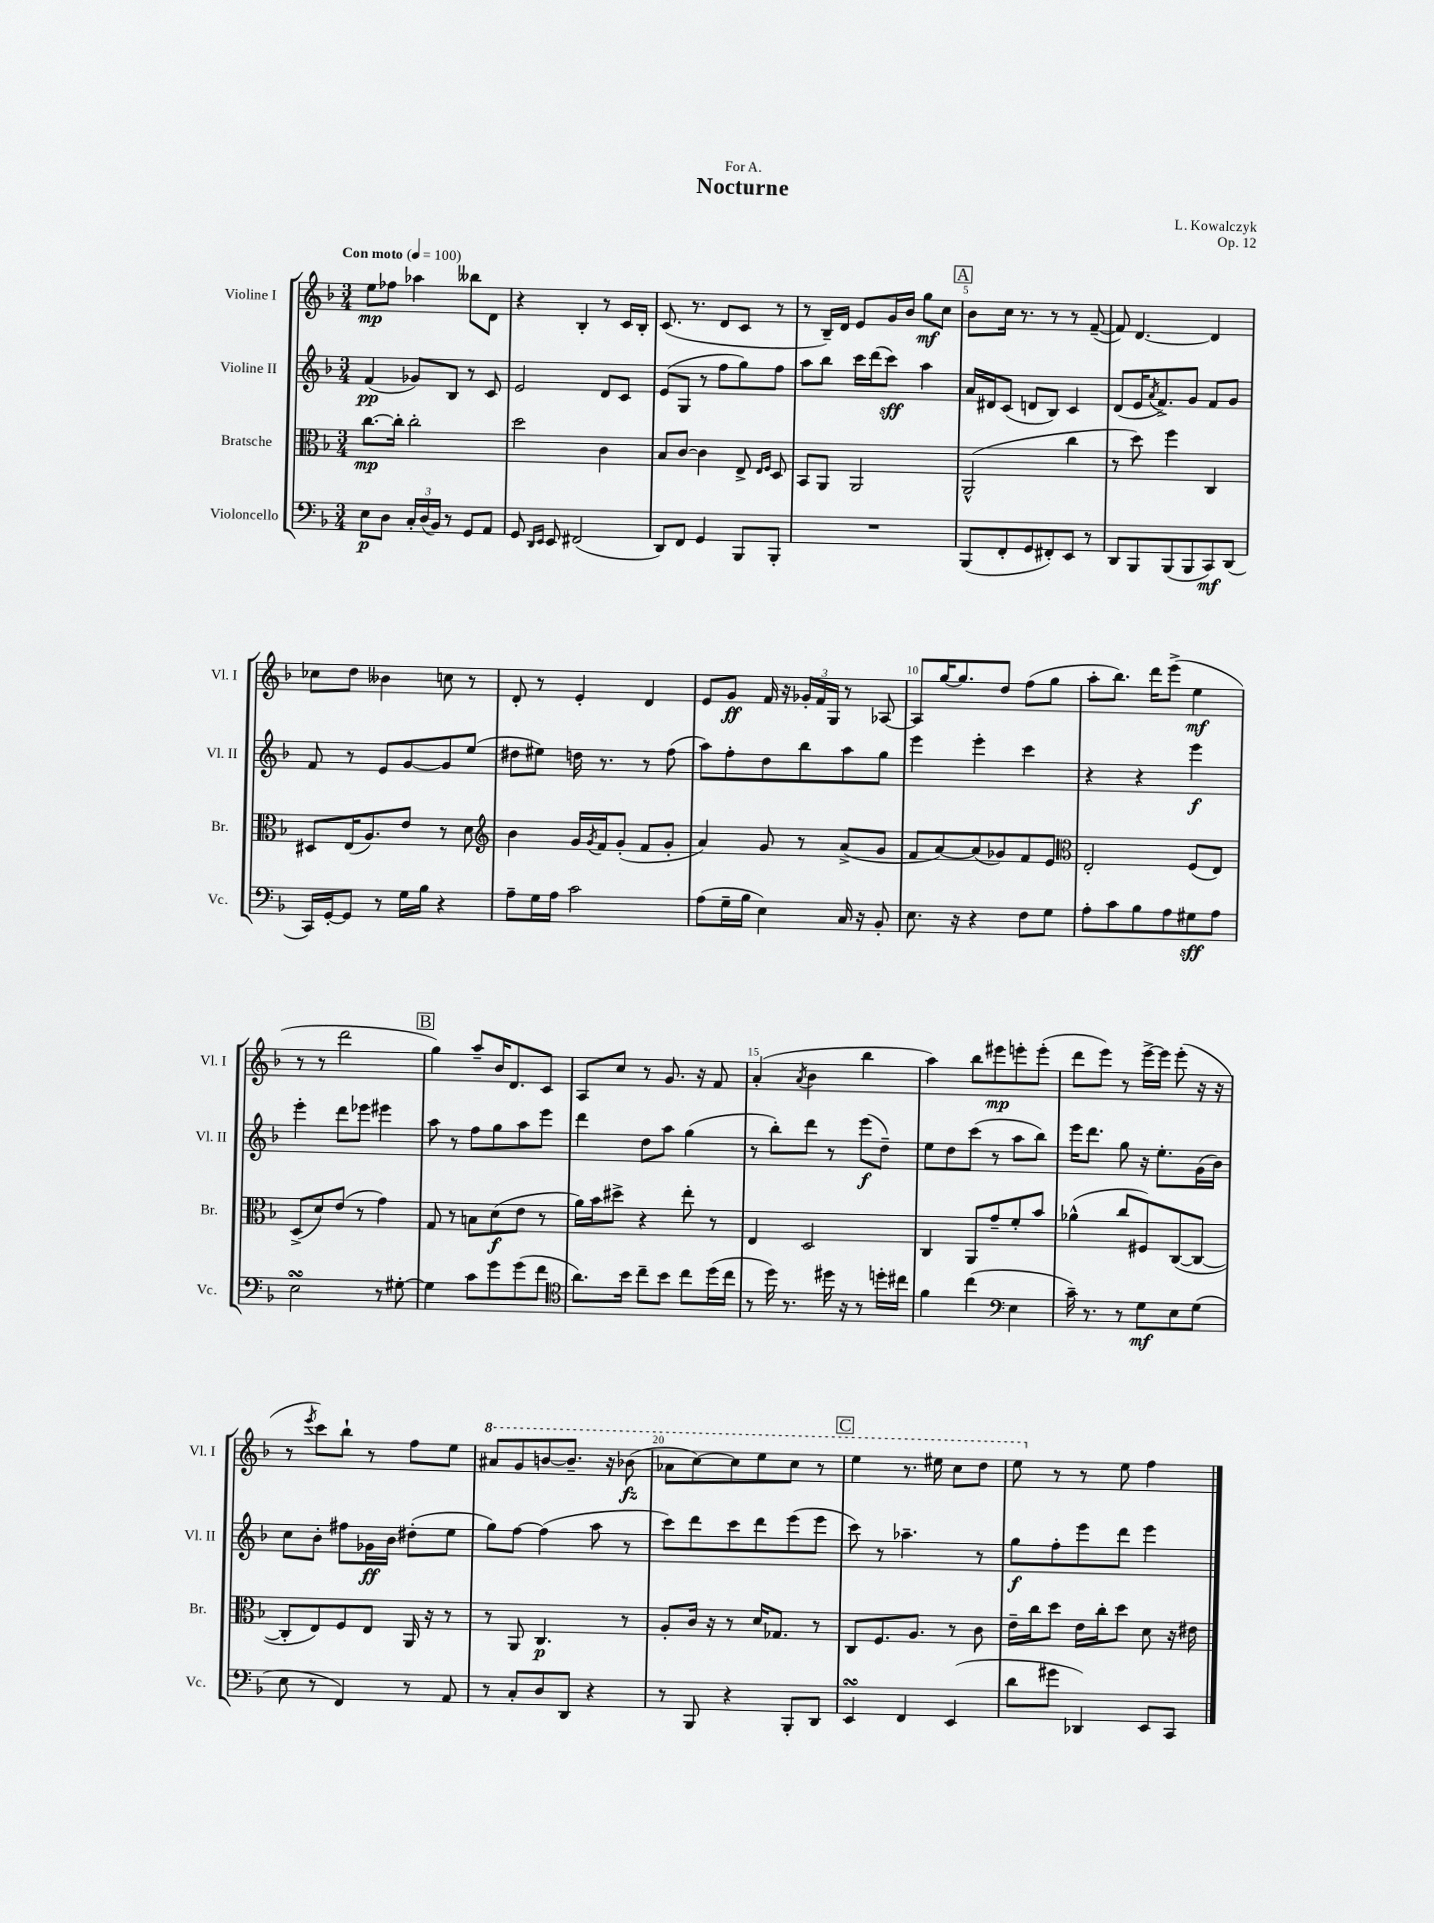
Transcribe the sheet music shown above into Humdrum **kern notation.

**kern	**kern	**kern	**kern
*staff4	*staff3	*staff2	*staff1
*clefF4	*clefC3	*clefG2	*clefG2
*k[b-]	*k[b-]	*k[b-]	*k[b-]
*M3/4	*M3/4	*M3/4	*M3/4
*MM100	*MM100	*MM100	*MM100
8E\L	[8.cc\L	(4f/	8ee\L
8D\J	.	.	8ff-\J
.	16cc'\]Jk	.	.
24C'/LL	2cc'\	8g-/L)	4aa-\
(24D/	.	.	.
24BB-/JJ)	.	.	.
8r	.	8B-/J	.
8GG/L	.	8r	8bb--\L
8AA/J	.	8c/	8d\J
=	=	=	=
8GG/	2dd\	2e/	4r
16qqDD/LL	.	.	.
16qqEE/JJ	.	.	.
8EE/	.	.	.
(2FF#/	.	.	4B-'/
.	4c\	8d/L	8r
.	.	8c/J	16c/LL
.	.	.	16B-'/JJ
=	=	=	=
8DD/L)	8B-/L	(8e/L	(8.c/
8FF/J	[8c/J	8G/J	.
.	.	.	8.r
4GG/	4c\]	8r	.
.	.	8ff\L	8d/L
8BBB-/L	8E^/	8gg\)	8c/J
.	16qqE/LL	.	.
.	16qqF/JJ	.	.
8BBB-'/J	8D/	8ff\J	8r
=	=	=	=
2.r	8BB-/L	8aa\L	8r
.	8AA/J	8bb-\J	16B-~/LL)
.	.	.	16d/JJ
.	2AA/	16ccc\LL	8e/L
.	.	(16ddd\J	.
.	.	8ccc\J)	16g/L
.	.	.	16b-/JJ
.	.	4aa\	8gg\L
.	.	.	8cc\J
=	=	=	=
(8BBB-/L	(2AA^^/	16a/LL	8b-\L
.	.	16d#/J	.
8FF'/	.	(8c/J	16cc\Jk
.	.	.	8.r
8GG/	.	8d/L	.
8FF#'/)	.	8B-/J)	8r
8EE/J	4cc\	4c/	8r
8r	.	.	([8f~/
=	=	=	=
8DD/L	8r	(8d/L	8f/])
8BBB-/	8dd\)	16e/K	[4.d/
.	.	8qa/	.
.	.	8.f^/)	.
(8BBB-/	4ff\	.	.
8BBB-/	.	8g/J	.
8CC/)	4C/	8f/L	4d/]
(8DD/J	.	8g/J	.
=	=	=	=
16CC/LL)	8D#/L	8f/	8cc-\L
[16GG'/J	.	.	.
8GG/]J	(16E/K	8r	8dd\J
.	8.A/)	.	.
8r	.	8e/L	4b--\
16G\LL	8e/J	[8g/	.
16B-\JJ	.	.	.
4r	8r	8g/]	8cc\
.	8d\	(8ee/J	8r
=	=	=	=
*	*clefG2	*	*
8A~\L	4b-\	8dd#\L	8d'/
16G\L	.	8ee#\J)	8r
16A\JJ	.	.	.
2c\	16g/LL	16dd\	4e'/
.	8qg/	.	.
.	16f/J	8.r	.
.	(8g'/J	.	.
.	8f/L	8r	4d/
.	8g'/J	(8ff\	.
=	=	=	=
(8A\L	4a/)	8aa\L)	8e/L
16G~\L	.	8ff'\	8g/J
16B-\JJ	.	.	.
4E\)	8g/	8dd\	16f/
.	.	.	16r
.	8r	8bb-\	24g-'/LL
.	.	.	24f/
.	.	.	24G/JJ
16C/	(8a^/L	8aa\	8r
16r	.	.	.
8BB-'/	8g/J	8gg\J	[8A-/
=	=	=	=
8.E\	8f/L	4eee\	8A-/]L
.	[8a/)	.	[16gg/K
16r	.	.	8.gg/]
4r	(8a/]	4eee'\	.
.	8g-/)	.	8dd/J
8F\L	8f/	4ccc\	(8ff\L
8G\J	8e/J	.	8gg\J
=	=	=	=
*	*clefC3	*	*
8A'\L	2E'/	4r	8aa'\L
8c\	.	.	8.bb-\J)
8B-\	.	4r	.
.	.	.	16ddd\LK
8A\	.	.	(8eee^\J
8G#\	(8F/L	4eee\	4ee\
8A\J	8E/J)	.	.
=	=	=	=
2E\	(8D^/L	4eee'\	8r
.	8d/)	.	8r
.	(8e/J	8ddd\L	2ddd\
.	8r	8eee-\J	.
8r	4g\)	4eee#\	.
[8G#'\	.	.	.
=	=	=	=
4G#\]	8G/	8aa\	4gg\)
.	8r	8r	.
8c\L	8B\L	8ff\L	8aa~/L
8g\	(8d\	8gg\	16b-/K
.	.	.	8.d/
(8g\	8e\J	8aa\	.
8f\J	8r	8eee\J	8c/J
=	=	=	=
*clefC4	*	*	*
8.a\L)	16a\LL)	4ddd\	8A/L
.	16b-\J	.	.
.	8dd#^\J	.	8cc/J
16b-\Jk	.	.	.
8cc~\L	4r	8dd\L	8r
8b-\J	.	8aa\J	8.g/
8cc\L	8ee'\	(4gg\	.
.	.	.	16r
(16dd\L	8r	.	8f/
16cc\JJ	.	.	.
=	=	=	=
8r	4E/	8r	(4a'/
16dd\)	.	8bb-'\L)	.
8.r	.	.	.
.	.	.	8qa/
.	2D/	8ddd\J	4b-\
16dd#\	.	8r	.
16r	.	.	.
8r	.	(8eee\L	4bb-\
16dd'\LL	.	8dd~\J)	.
16cc#\JJ	.	.	.
=	=	=	=
4f\	4C/	8ee\L	4aa\)
.	.	8dd\	.
(4cc\	8AA/L	(8ccc\J	8bb-\L
.	8g~/	8r	8eee#\
*clefF4	*	*	*
4E\	8f'/	8aa\L	8eee'\
.	8b-/J	8bb-\J)	(8eee'\J
=	=	=	=
16c~\)	(4a-^^\	16eee\LK	8ddd\L
8.r	.	8.ddd\J	.
.	.	.	8eee\J)
8r	8cc/L	8gg\	8r
8G\L	8F#/)	16r	[16eee^\LL
.	.	8.ee'\L	16eee\]JJ
8E\	([8C/	.	(8eee'\
(8G\J	8C/_J	(16g\L	16r
.	.	16b-\JJ)	16r
=	=	=	=
8E\	8C'/]L	8cc\L	8r
.	.	.	8qeee/
8r	8E/)	8b-'\J	8ccc\L)
4FF/)	8F/	8ff#\L	8bb-`\J
.	8E/J	16g-\L	8r
.	.	16b-\JJ	.
8r	16AA/	(8dd#'\L	8ff\L
.	16r	.	.
8AA/	8r	8ee\J	8ee\J
=	=	=	=
8r	8r	8gg\L)	8aa#/L
8C'/L	8AA/	[8ff\J	8gg/
8D/	4.C/	(4ff\]	[8bb/
8DD/J	.	.	8.bb~/]J
4r	.	8aa\	.
.	.	.	16r
.	8r	8r	(8bb-\
=	=	=	=
8r	8A'/L	8ccc\L)	8aa-\L
8BBB-/	16c/Jk	8ddd\	[8ccc\)
.	16r	.	.
4r	8r	8ccc\	8ccc\]
.	16d/LK	8ddd\	8eee\
.	8.G-/J	.	.
8BBB-'/L	.	(8eee\	8ccc\J
8DD/J	8r	8eee\J	8r
=	=	=	=
4EE/	8C/L	8ccc\)	4eee\
.	8.F/	8r	.
4FF/	.	4.aa-~\	8.r
.	8.A/J	.	.
.	.	.	16eee#\
(4EE/	8r	.	8ccc\L
.	8c\	8r	8ddd\J
=	=	=	=
8d\L	16e~\LL	8gg\L	8eee\
.	16cc\J	.	.
8g#\J	8dd\J	8ff'\	8r
4DD-/)	16e\LL	8eee\	8r
.	16cc'\J	.	.
.	8dd\J	8ddd\J	8ee\
8EE/L	8d\	4eee\	4ff\
8CC/J	16r	.	.
.	16e#\	.	.
==	==	==	==
*-	*-	*-	*-
